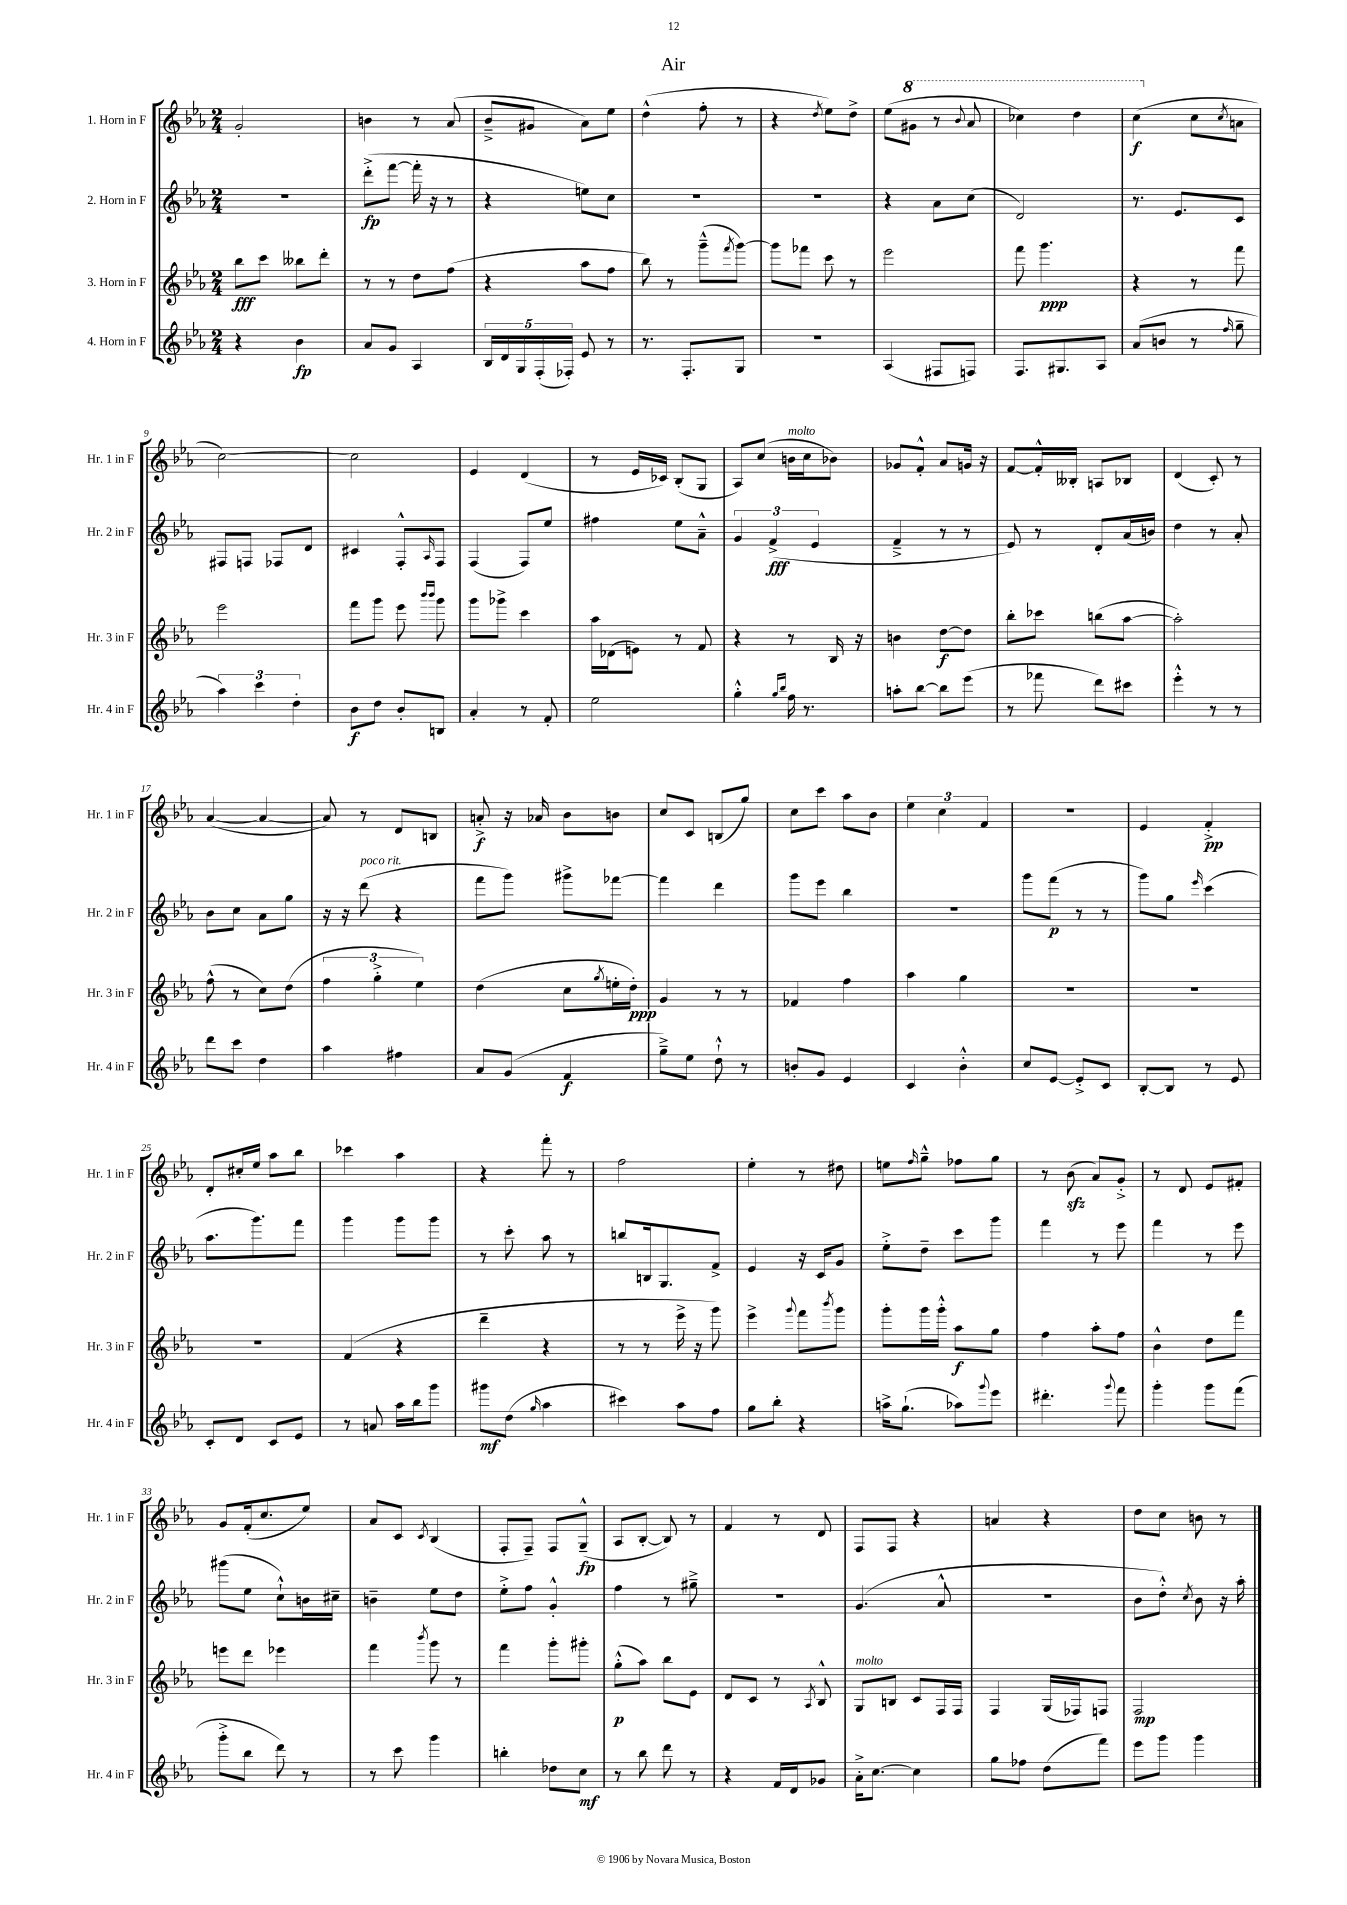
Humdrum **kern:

**kern	**kern	**kern	**kern
*staff4	*staff3	*staff2	*staff1
*clefG2	*clefG2	*clefG2	*clefG2
*k[b-e-a-]	*k[b-e-a-]	*k[b-e-a-]	*k[b-e-a-]
*M2/4	*M2/4	*M2/4	*M2/4
4r	8bb-	2r	2g'
.	8ccc	.	.
4b-	8bb--	.	.
.	8ddd'	.	.
=	=	=	=
8a-	8r	(8ddd'^	4b
8g	8r	[8fff	.
4A-	8dd	16fff']	8r
.	.	16r	.
.	(8ff	8r	(8a-
=	=	=	=
20B-	4r	4r	8b-~^
20d	.	.	.
20G	.	.	.
.	.	.	8g#
(20F'	.	.	.
20F-')	.	.	.
8e-	8aa-	8ee)	8a-)
8r	8ff	8cc	8ee-
=	=	=	=
8.r	8bb-)	2r	(4dd^^
.	8r	.	.
8.F'	.	.	.
.	(8ggg~^^	.	8ff'
.	8qfff	.	.
8G	[8ggg)	.	8r
=	=	=	=
2r	8ggg]	2r	4r
.	8fff-	.	.
.	.	.	8qdd
.	8ccc	.	8ee-)
.	8r	.	8dd^
=	=	=	=
(4A-	2eee-	4r	(8ee-
.	.	.	8gg#
8F#	.	8a-	8r
.	.	.	8qqbb-
8F)	.	(8cc	8aa-
=	=	=	=
8.F	8fff	2d)	4ccc-)
.	4.ggg	.	.
8.G#	.	.	.
.	.	.	4ddd
8A-	.	.	.
=	=	=	=
(8a-	4r	8.r	(4ccc
8b	.	.	.
.	.	8.e-	.
8r	8r	.	8cc
16qqff	.	.	8qcc
8gg~	8fff	8c	8a
=	=	=	=
6aa-)	2eee-	8F#	[2cc)
.	.	8F	.
6ccc	.	.	.
.	.	8F-	.
6dd'	.	.	.
.	.	8d	.
=	=	=	=
8b-	8fff	4c#	2cc]
8dd	8ggg	.	.
8b-'	8eee-	8F'^^	.
.	16qqbbb-	.	.
.	16qqbbb-	16qqA-	.
8B	8ggg	8F	.
=	=	=	=
4a-'	8ggg	(4F	4e-
.	8ggg-^	.	.
8r	4ccc	8F)	(4d
8f'	.	8ee-	.
=	=	=	=
2ee-	16aa-	4ff#	8r
.	(16d-	.	.
.	8e)	.	16e-
.	.	.	16c-)
.	8r	8ee-	(8B-'
.	8f	8a-~^^	8G
=	=	=	=
4gg'^^	4r	6g	8A-)
.	.	.	(8cc
.	.	(6f^	.
16qqgg	.	.	.
16qqbb-	.	.	.
16ff	8r	.	16b
8.r	.	.	16cc
.	.	6e-	.
.	16B-	.	8b-)
.	16r	.	.
=	=	=	=
8aa'	4b	4f~^	8g-
[8bb-	.	.	8f'^^
8bb-]	[8dd	8r	8a-
(8eee-	8dd]	8r	16g
.	.	.	16r
=	=	=	=
8r	8bb-'	8e-)	[8f
8fff-	8ccc-	8r	16f'^^]
.	.	.	16B--'
8ddd)	(8bb	8d'	8A
8ccc#	[8aa-	(16a-	8B-
.	.	16b)	.
=	=	=	=
4eee-'^^	2aa-'])	4dd	(4d
8r	.	8r	8c')
8r	.	8a-'	8r
=	=	=	=
8ddd	(8ff^^	8b-	([4a-
8ccc	8r	8cc	.
4dd	8cc)	8a-	4a-_
.	(8dd	8gg	.
=	=	=	=
4aa-	6ff	16r	8a-])
.	.	16r	.
.	.	(8ddd	8r
.	6gg'^	.	.
4ff#	.	4r	8d
.	6ee-)	.	.
.	.	.	8B
=	=	=	=
8a-	(4dd	8fff	8a'^
(8g	.	8ggg)	16r
.	.	.	16a-
4f	8cc	8ggg#^	8b-
.	8qgg	.	.
.	16ee'	[8fff-	8b
.	16dd')	.	.
=	=	=	=
8gg~^)	4g	4fff-]	8cc
8ee-	.	.	8c
8dd`^^	8r	4ddd	(8B
8r	8r	.	8gg)
=	=	=	=
8b'	4f-	8ggg	8cc
8g	.	8eee-	8ccc
4e-	4ff	4bb-	8aa-
.	.	.	8b-
=	=	=	=
4c	4aa-	2r	6ee-
.	.	.	6cc
4b-'^^	4gg	.	.
.	.	.	6f
=	=	=	=
8cc	2r	8ggg	2r
[8e-	.	(8fff	.
8e-'^]	.	8r	.
8c	.	8r	.
=	=	=	=
[8B-'	2r	8ggg)	4e-
8B-]	.	8gg	.
.	.	16qqeee-	.
8r	.	(4ccc	4f'^
8e-	.	.	.
=	=	=	=
8c'	2r	8.aa-	8d'
8d	.	.	16cc#'
.	.	8.ggg)	16ee-
8c	.	.	8aa-
8e-	.	8fff	8bb-
=	=	=	=
8r	(4f	4ggg	4ccc-
8a	.	.	.
16aa-	4r	8ggg	4aa-
16bb-	.	.	.
8ggg	.	8ggg	.
=	=	=	=
8ggg#	4ddd~	8r	4r
(8dd	.	8ccc'	.
16qqgg	.	.	.
4aa-	4r	8aa-	8fff'
.	.	8r	8r
=	=	=	=
4ccc#)	8r	8bb	2ff
.	8r	16B	.
.	.	8.G	.
8aa-	16eee-^	.	.
.	16r	.	.
8ff	8ggg)	8f^	.
=	=	=	=
8gg	4eee-^	4e-	4ee-'
8bb-'	.	.	.
.	8qqggg	.	.
4r	8fff	16r	8r
.	.	16c	.
.	8qbbb-	.	.
.	8ggg	8g	8dd#
=	=	=	=
16aa^	8ggg'	8ee-'^	8ee
(8.gg`	.	.	.
.	.	.	16qqff
.	16ggg	8dd~	8gg~^^
.	16ggg'^^	.	.
8aa-)	8aa-	8ccc	8ff-
8qqggg	.	.	.
8eee-	8gg	8ggg	8gg
=	=	=	=
4.ddd#'	4ff	4fff	8r
.	.	.	(8b-
.	8aa-'	8r	8a-)
8qqggg	.	.	.
8fff	8ff	8eee-	8g'^
=	=	=	=
4ggg'	4b-^^	4fff	8r
.	.	.	8d
8ggg	8dd	8r	8e-
(8fff	8fff	8eee-	8f#'
=	=	=	=
8ggg'^	8eee	(8ggg#	8g
8bb-	8ddd	8ee-	(16f'
.	.	.	8.cc
8ddd)	4eee-	8cc`^^)	.
8r	.	16b	8ee-)
.	.	16cc#~	.
=	=	=	=
8r	4fff	4b~	8a-
8ccc	.	.	8c
.	8qbbb-	.	8qc
4ggg	8ggg	8ee-	(4B-
.	8r	8dd	.
=	=	=	=
4bb'	4fff	8ee-'^	8F'
.	.	8ff	8F~)
8dd-	8ggg'	4g'^^	8F
8cc	8ggg#'	.	(8G~^^
=	=	=	=
8r	(8gg'^^	4ff	8A-
8bb-	8aa-)	.	[8B-'
8ddd	8bb-	8r	8B-])
8r	8e-	8gg#~^	8r
=	=	=	=
4r	8d	2r	4f
.	8c	.	.
16f	8r	.	8r
16d	.	.	.
.	8qA-	.	.
8g-	8B-^^	.	8d
=	=	=	=
16a-'^	8G	(4.g	8F
[8.cc	.	.	.
.	8B	.	8F
4cc]	8c	.	4r
.	16F	8a-^^	.
.	16F	.	.
=	=	=	=
8gg	4F	2r	4a
8ff-	.	.	.
(8dd	(16G	.	4r
.	16F-)	.	.
8fff)	8F	.	.
=	=	=	=
8eee-	2F	8b-	8dd
8ggg	.	8dd'^^)	8cc
.	.	8qcc	.
4ggg	.	8b-	8b
.	.	16r	8r
.	.	16aa-'	.
==	==	==	==
*-	*-	*-	*-
